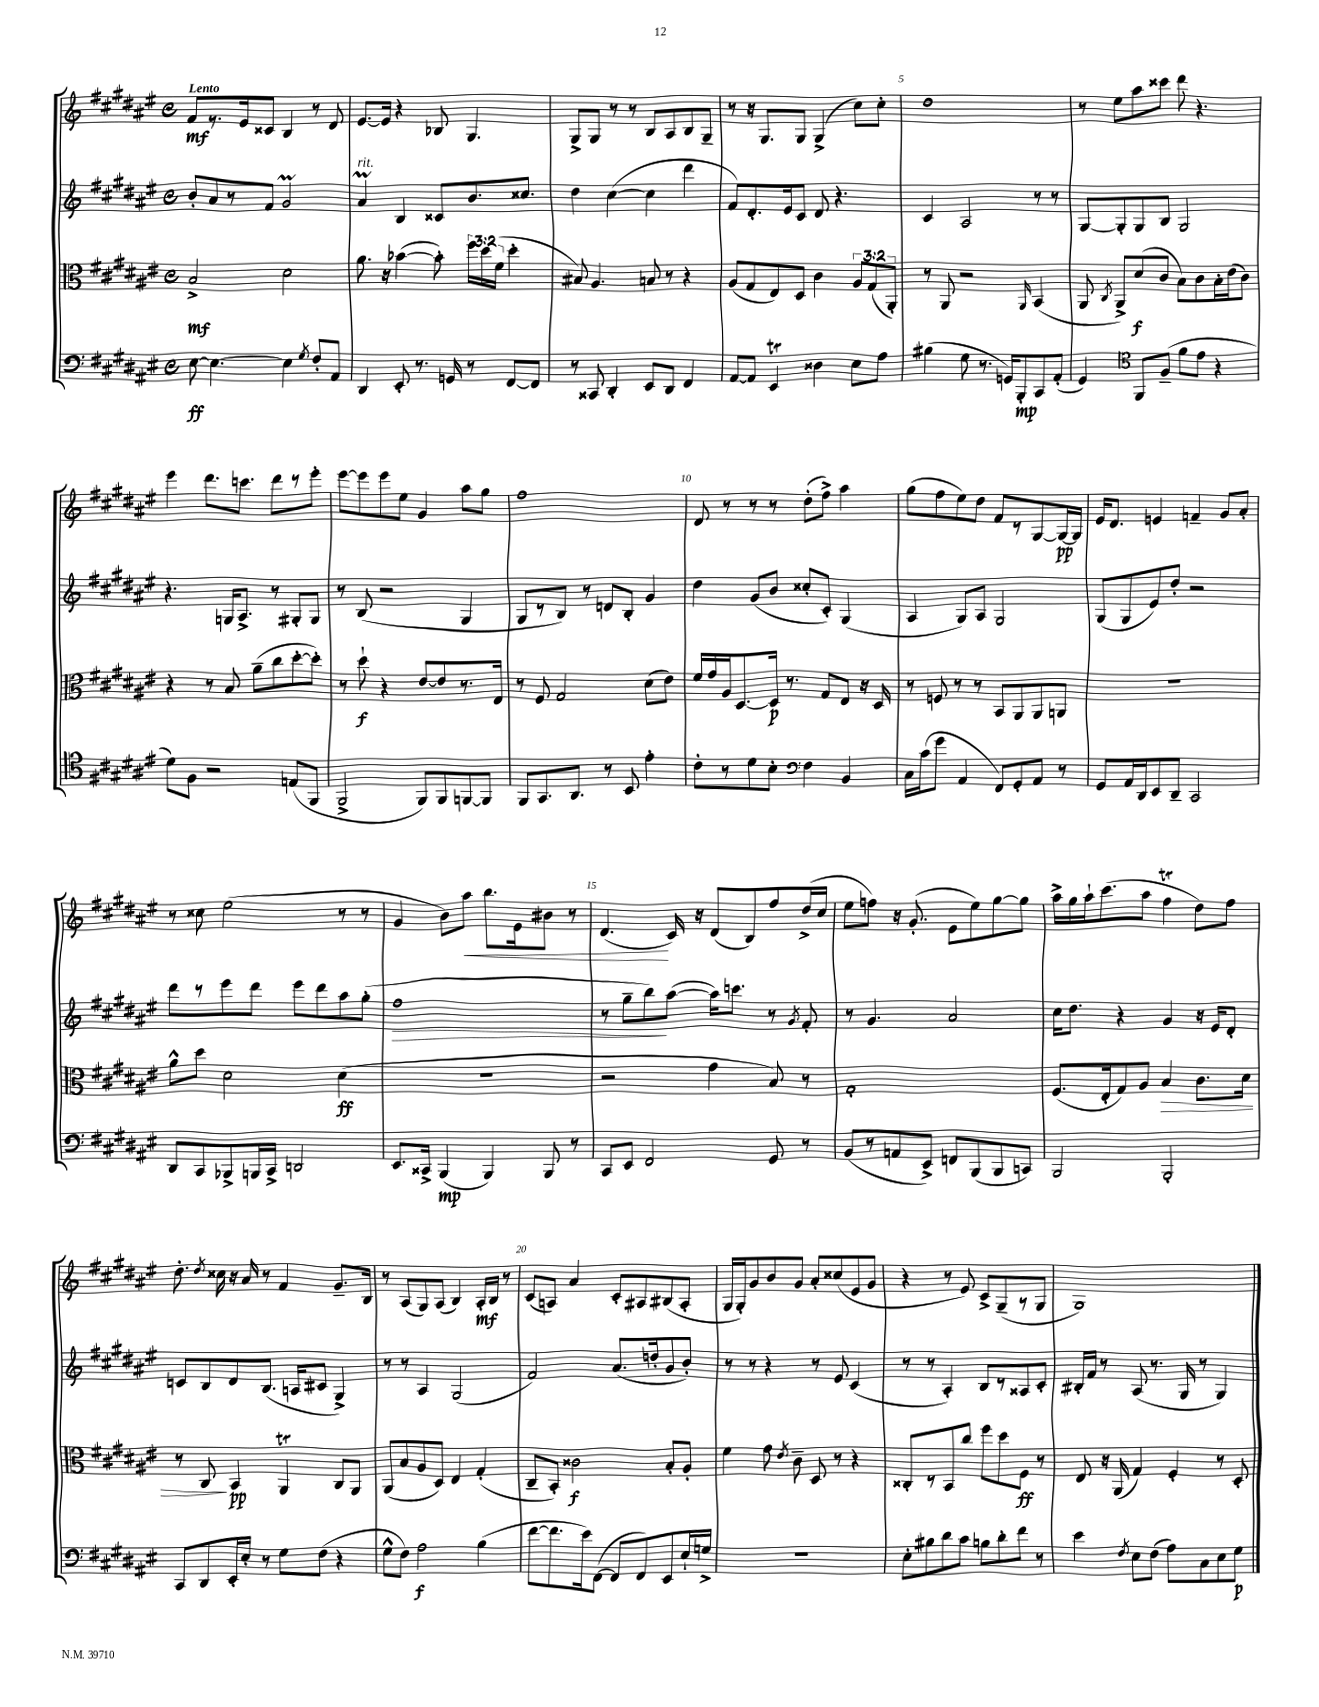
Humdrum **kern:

**kern	**kern	**kern	**kern
*staff4	*staff3	*staff2	*staff1
*clefF4	*clefC3	*clefG2	*clefG2
*k[f#c#g#d#a#e#]	*k[f#c#g#d#a#e#]	*k[f#c#g#d#a#e#]	*k[f#c#g#d#a#e#]
*M4/4	*M4/4	*M4/4	*M4/4
*met(c)	*met(c)	*met(c)	*met(c)
[8E#	2B^	8b'	8f#
4.E#_	.	8a#	8.r
.	.	8r	.
.	.	.	16e#
.	.	8f#	8c##
4E#]	2d#	2g#	4B
8qG#	.	.	.
8F#'	.	.	8r
8AA#	.	.	8d#
=	=	=	=
4DD#	8.a#	4a#	[8.e#
.	16r	.	16e#]
8EE#'	([4b-	4B	4r
8.r	.	.	.
.	8b-'])	8c##	8B-
16GG	.	.	.
8r	24ff#	8.b	4.G#
.	24dd#	.	.
.	(24f#	.	.
[8FF#	4dd#'	.	.
.	.	8.cc##	.
8FF#]	.	.	.
=	=	=	=
8r	8B#)	4dd#	8G#^
8CC##	4.A#	.	8G#
4DD#'	.	([4cc#	8r
.	.	.	8r
8EE#	8B	4cc#]	8B
8DD#	8r	.	8A#
4FF#	4r	4ddd#	8B
.	.	.	8G#~
=	=	=	=
[8AA#	(8A#	8f#)	8r
8AA#]	8G#	8.d#'	16r
.	.	.	8.G#
4EE#	8E#)	.	.
.	.	16e#	.
.	8D#	8c#	8G#
4D##	4c#	8d#	(4G#^
.	.	4.r	.
8E#	12A#	.	8cc#)
.	(12G#	.	.
8A#	.	.	8cc#'
.	12AA#')	.	.
=	=	=	=
(4B#	8r	4c#	1dd#
.	8AA#	.	.
8G#	2r	2A#	.
8.r	.	.	.
16GG)	.	.	.
8BBB'	.	.	.
.	16qqAA#	.	.
8CC#	(4BB	8r	.
(8AA#'	.	8r	.
=	=	=	=
4GG#)	8AA#	[8G#	8r
.	8qC#	.	.
.	8AA#^)	8G#']	8ee#
*clefC4	*	*	*
8FF#	(8d#	8G#	8aa#
(8F#~	8c#	8B	8ccc##
8f#	8B)	2G#	8ddd#
8e#	8c#	.	4.r
4r	16B'	.	.
.	(16e#	.	.
.	8c#)	.	.
=	=	=	=
8d#)	4r	4.r	4eee#
8F#	.	.	.
2r	8r	.	8.ddd#
.	8B	16G	.
.	.	8.A#^	8.ccc
.	(8a#~	.	.
.	8cc#	8r	8ddd#
(8E	[8dd#'	8G#'	8r
8FF#	8dd#'])	8G#	8eee#'
=	=	=	=
2FF#^	8r	8r	[8eee#
.	8dd#`	(8B	8eee#]
.	4r	2r	8eee#
.	.	.	8ee#
8FF#)	[8e#	.	4g#
8FF#	8e#]	.	.
[8FF	8.r	4G#	8aa#
8FF]	.	.	8gg#
.	16E#	.	.
=	=	=	=
8FF#	8r	8G#	1ff#
8.GG#	8F#	8r	.
.	2G#	8B)	.
8.AA#	.	.	.
.	.	8r	.
8r	.	8d	.
8BB	.	8B'	.
4e#'	(8d#	4g#	.
.	8e#)	.	.
=	=	=	=
8c#'	16f#	4dd#	8d#
.	16g#	.	.
8r	16A#	.	8r
.	[8.D#	.	.
8d#	.	(8g#	8r
8B'	16D#]	8b	8r
.	8.r	.	.
*clefF4	*	*	*
4F#	.	8cc##'	(8dd#'
.	8G#	8c#')	8ff#^)
4BB	8E#	(4G#	4aa#
.	16r	.	.
.	16D#	.	.
=	=	=	=
16C#	8r	4A#	(8gg#
(16c#	.	.	.
8g#	8F	.	8ff#
4AA#	8r	8G#)	8ee#)
.	8r	8A#	8dd#
8FF#)	8BB	2G#	8f#
8GG#'	8AA#	.	8r
8AA#	8AA#	.	[8G#
8r	8AA	.	16G#_
.	.	.	16G#]
=	=	=	=
8GG#	1r	(8G#	16e#
.	.	.	8.d#
16AA#	.	8G#	.
16DD#	.	.	.
8EE#	.	8e#)	4e
8DD#~	.	8dd#'	.
2CC#	.	2r	4f~
.	.	.	8g#
.	.	.	8a#'
=	=	=	=
8DD#	8a#^^	8ddd#	8r
8CC#	8dd#	8r	8cc##
8BBB-^	2d#	8eee#	(2ee#
16BBB	.	8ddd#	.
16CC#^	.	.	.
2DD	.	8eee#	.
.	.	8ddd#	.
.	(4d#	8aa#	8r
.	.	(8gg#'	8r
=	=	=	=
8.EE#	1r	1ff#	4g#
16CC##^	.	.	.
(4BBB	.	.	8b)
.	.	.	8aa#
4BBB)	.	.	8.bb
.	.	.	16e#
8BBB	.	.	8b#
8r	.	.	8r
=	=	=	=
8CC#	2r	8r	(4.d#
8EE#	.	8gg#~	.
2FF#	.	8bb)	.
.	.	([8aa#	16c#)
.	.	.	16r
.	4g#	16aa#])	(8d#
.	.	8.ccc	.
.	.	.	8B)
8GG#	8B)	8r	8ff#
.	.	8qg#	.
8r	8r	8f#'	(16dd#^
.	.	.	16cc#
=	=	=	=
(8BB	1G#'	8r	8ee#
8r	.	4.g#	8ff)
8AA	.	.	16r
.	.	.	(8.g#'
8EE#^)	.	.	.
8FF	.	2a#	8e#
(8BBB	.	.	8ee#)
8BBB	.	.	[8gg#
8CC)	.	.	8gg#]
=	=	=	=
2BBB	(8.F#	16cc#	16aa#^
.	.	8.dd#	16gg#
.	.	.	16aa#`
.	16E#'	.	(8.ccc#
.	8G#)	4r	.
.	8A#	.	8aa#
2BBB'	4B	4g#	4ff#
.	8.c#	16r	8dd#)
.	.	16e#	.
.	.	8d#'	8ff#
.	16d#	.	.
=	=	=	=
8CC#	8r	8c	8.dd#'
8DD#	8C#	8B	.
.	.	.	8qdd#
.	.	.	16cc##
16EE#'	4BB	8d#	16r
16E#'	.	.	16a#
8r	.	(8.B	8r
8G#	4AA#	.	4f#
.	.	16A	.
(8F#	.	8c#	.
4r	8C#	4G#^)	8.g#~
.	8AA#	.	.
.	.	.	16B
=	=	=	=
8G#^^	(8AA#	8r	8r
8F#)	8B	8r	(8A#
2A#	8A#	4A#	8G#)
.	8D#)	.	(8A#
.	4E#	(2G#	4B)
(4B	(4G#'	.	16A#'
.	.	.	16B
.	.	.	8r
=	=	=	=
[8f#	8C#~	2f#)	(8c#
8.f#]	8BB')	.	8A)
.	2c##	.	4a#
16e#)	.	.	.
([8FF#	.	.	.
8FF#]	.	(8.a#	8c#'
8FF#)	.	.	8A#
.	.	16dd'	.
8EE#	8B'	8g#	(8B#
16E#`	8A#'	8b')	8A#'
16G^	.	.	.
=	=	=	=
1r	4f#	8r	16G#
.	.	.	16G#')
.	.	8r	8g#
.	8g#	4r	8b
.	8qe#	.	.
.	8c#~	.	8g#
.	8D#	8r	8a#'
.	8r	8e#	(8cc##
.	4r	(4c#	8e#
.	.	.	8g#
=	=	=	=
8E#'	8C##'	8r	4r
8B#	8r	8r	.
8d#	8BB	4A#')	8r
8c#	8cc#	.	8e#)
8B	8ff#	8B	8c#^
8d#'	8dd#	8r	(8G#~
8f#	8F#	8A##	8r
8r	8r	8c#'	8G#
=	=	=	=
4e#	8E#	16B#'	1G#)
.	.	16f#	.
.	16r	8r	.
.	(16AA#	.	.
8qF#	.	.	.
8E#	4G#)	(8A#	.
(8F#	.	8.r	.
8A#)	4F#'	.	.
.	.	16G#	.
8C#	.	8r	.
8E#	8r	4G#)	.
8G#	8D#'	.	.
==	==	==	==
*-	*-	*-	*-
